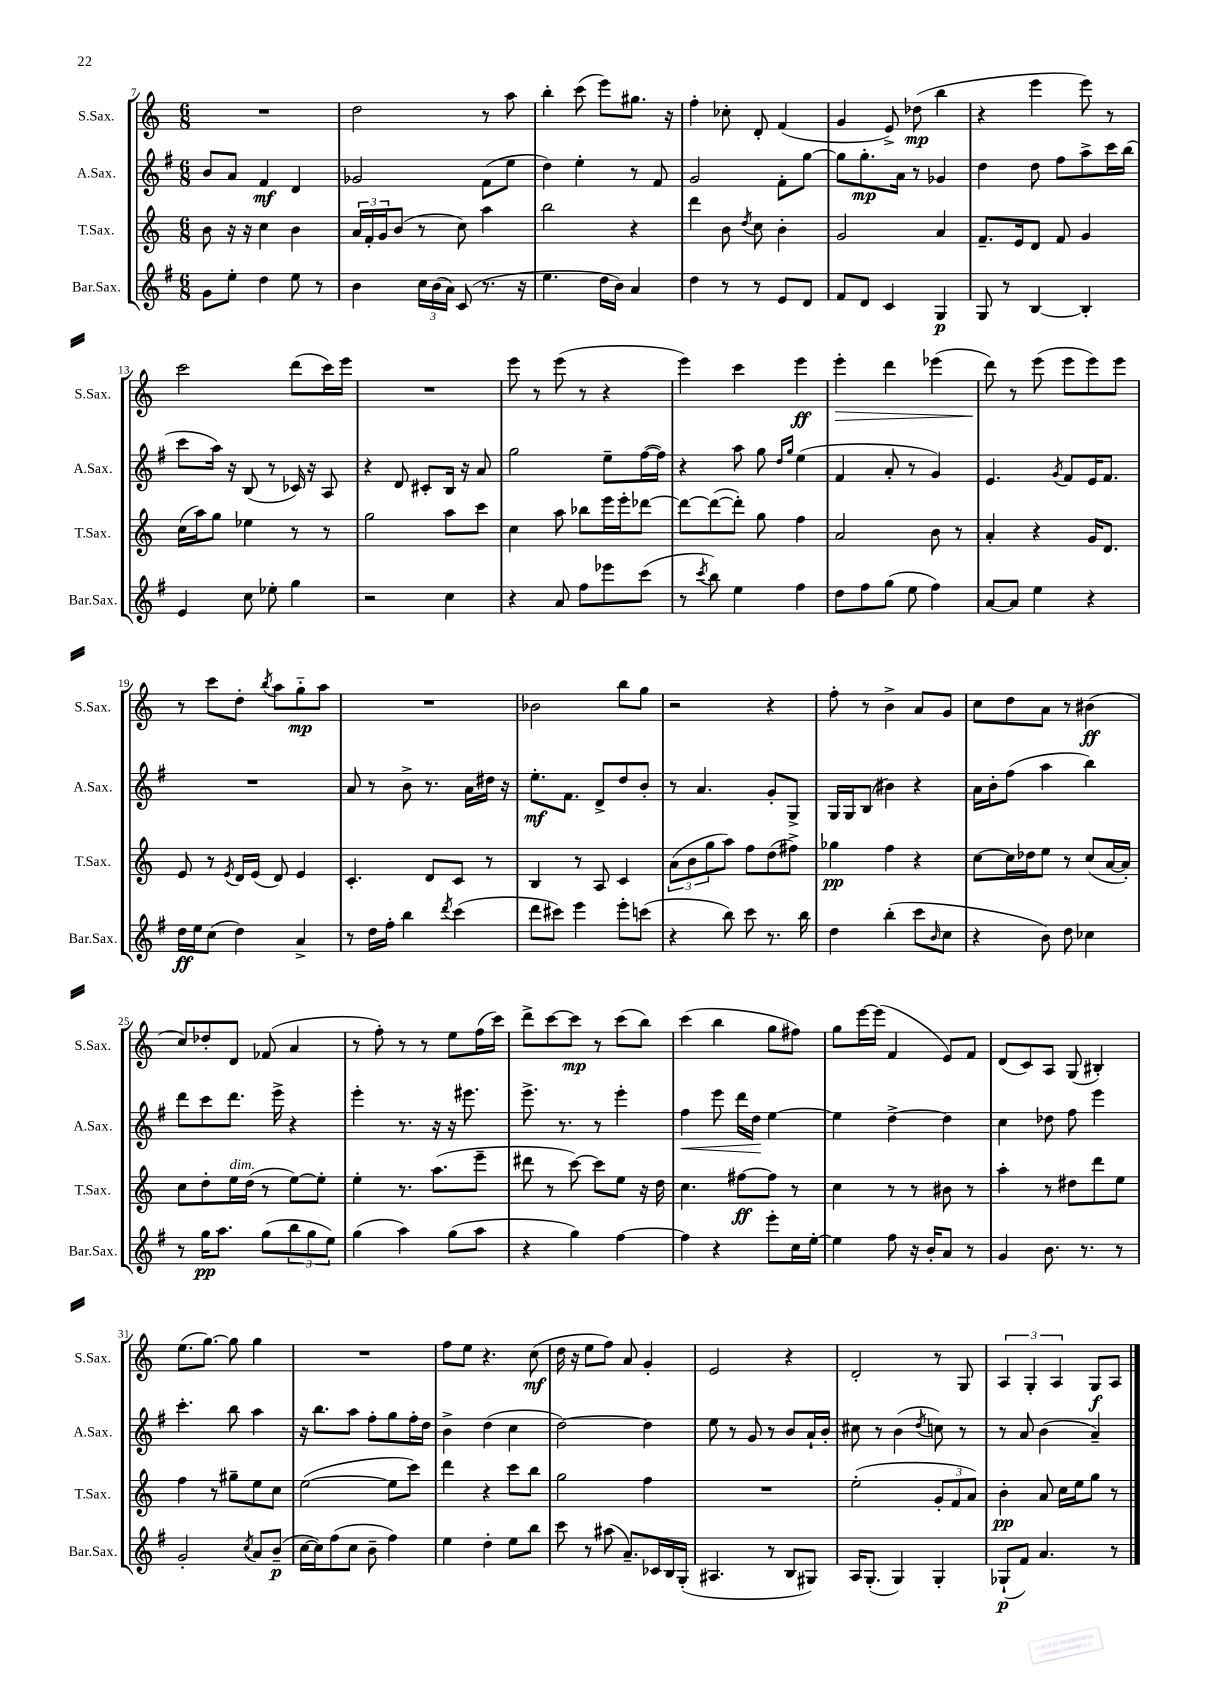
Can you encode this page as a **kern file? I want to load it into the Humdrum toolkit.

**kern	**dynam	**kern	**dynam	**kern	**dynam	**kern	**dynam
*part4	*part4	*part3	*part3	*part2	*part2	*part1	*part1
*staff4	*staff4	*staff3	*staff3	*staff2	*staff2	*staff1	*staff1
*I"Bar.Sax.	*	*I"T.Sax.	*	*I"A.Sax.	*	*I"S.Sax.	*
*I'Bar.Sax.	*	*I'T.Sax.	*	*I'A.Sax.	*	*I'S.Sax.	*
*clefG2	*	*clefG2	*	*clefG2	*	*clefG2	*
*k[f#]	*	*k[]	*	*k[f#]	*	*k[]	*
*M6/8	*	*M6/8	*	*M6/8	*	*M6/8	*
=7	=7	=7	=7	=7	=7	=7	=7
8g\L	.	8b\	.	8b/L	.	2.r	.
8ee'\J	.	16r	.	8a/J	.	.	.
.	.	16r	.	.	.	.	.
4dd\	.	4cc\	.	4f#/	mf	.	.
8ee\	.	4b\	.	4d/	.	.	.
8r	.	.	.	.	.	.	.
=8	=8	=8	=8	=8	=8	=8	=8
4b\	.	24a/LL	.	2g-X/	.	2dd\	.
.	.	24f'/	.	.	.	.	.
.	.	24g/J	.	.	.	.	.
.	.	(8b/J	.	.	.	.	.
24cc\LL	.	8r	.	.	.	.	.
(24b\	.	.	.	.	.	.	.
24a\JJ)	.	.	.	.	.	.	.
(8c/	.	8cc\)	.	.	.	.	.
8.r	.	4aa\	.	(8f#\L	.	8r	.
.	.	.	.	8ee\J	.	8aa\	.
16r	.	.	.	.	.	.	.
=9	=9	=9	=9	=9	=9	=9	=9
4.ee\	.	2bb\	.	4dd\)	.	4bb'\	.
.	.	.	.	4ee'\	.	(8ccc\	.
16dd\LL	.	.	.	.	.	8eee\L)	.
16b\JJ)	.	.	.	.	.	.	.
4a/	.	4r	.	8r	.	8.gg#X\J	.
.	.	.	.	8f#/	.	.	.
.	.	.	.	.	.	16r	.
=10	=10	=10	=10	=10	=10	=10	=10
4dd\	.	4ddd\	.	2g/	.	4ff'\	.
8r	.	8b\	.	.	.	8cc-X'\	.
.	.	8qdd/	.	.	.	.	.
8r	.	8cc\	.	.	.	8d'/	.
8e/L	.	4b'\	.	8f#'\L	.	(4f/	.
8d/J	.	.	.	[8gg\J	.	.	.
=11	=11	=11	=11	=11	=11	=11	=11
8f#/L	.	2g/	.	8gg\L]	.	4g/	.
8d/J	.	.	.	8.gg'\	mp	.	.
4c/	.	.	.	.	.	8e^/)	.
.	.	.	.	16a\Jk	.	.	.
.	.	.	.	8r	.	(8dd-X\	mp
4G/	p	4a/	.	4g-X/	.	4bb\	.
=12	=12	=12	=12	=12	=12	=12	=12
8G/	.	8.f~/L	.	4dd\	.	4r	.
8r	.	.	.	.	.	.	.
.	.	16e/k	.	.	.	.	.
[4B/	.	8d/J	.	8dd\	.	4eee\	.
.	.	8f/	.	8ff#\L	.	.	.
4B'/]	.	4g/	.	8aa^\	.	8eee\)	.
.	.	.	.	16ccc\L	.	8r	.
.	.	.	.	(16bb\JJ	.	.	.
!!LO:LB:g=z
=13	=13	=13	=13	=13	=13	=13	=13
4e/	.	(16cc\LL	.	8ccc\L	.	2ccc\	.
.	.	16aa\J)	.	.	.	.	.
.	.	8gg\J	.	16aa\Jk)	.	.	.
.	.	.	.	16r	.	.	.
8cc\	.	4ee-X\	.	(8B/	.	.	.
8ee-X'\	.	.	.	8r	.	.	.
4gg\	.	8r	.	16c-X/)	.	(8ddd\L	.
.	.	.	.	16r	.	.	.
.	.	8r	.	8A/	.	16ccc\L)	.
.	.	.	.	.	.	16eee\JJ	.
=14	=14	=14	=14	=14	=14	=14	=14
2r	.	2gg\	.	4r	.	2.r	.
.	.	.	.	8d/	.	.	.
.	.	.	.	8c#X'/L	.	.	.
4cc\	.	8aa\L	.	16B/Jk	.	.	.
.	.	.	.	16r	.	.	.
.	.	8ccc\J	.	8a/	.	.	.
=15	=15	=15	=15	=15	=15	=15	=15
4r	.	4cc\	.	2gg\	.	8eee\	.
.	.	.	.	.	.	8r	.
8a/	.	8aa\	.	.	.	(8eee\	.
8ff#\L	.	8bb-X\L	.	.	.	8r	.
8eee-X\	.	16eee\L	.	8ee~\L	.	4r	.
.	.	16eee'\J	.	.	.	.	.
(8ccc\J	.	[8ddd-X\J	.	([16ff#\L	.	.	.
.	.	.	.	16ff#\JJ])	.	.	.
=16	=16	=16	=16	=16	=16	=16	=16
8r	.	8ddd-\L_	.	4r	.	4eee\)	.
8qccc/	.	.	.	.	.	.	.
8bb\)	.	(8ddd-\_	.	.	.	.	.
4ee\	.	8ddd-'\J])	.	8aa\	.	4ccc\	.
.	.	8gg\	.	8gg\	.	.	.
.	.	.	.	16qqdd/LL	.	.	.
.	.	.	.	16qqgg/JJ	.	.	.
4ff#\	.	4ff\	.	(4ee\	.	4eee\	ff
=17	=17	=17	=17	=17	=17	=17	=17
!	!	!	!	!	!	!	!LO:HP:b
8dd\L	.	2a/	.	4f#/	.	4eee'\	>
8ff#\	.	.	.	.	.	.	.
(8gg\J	.	.	.	8a'/	.	4ddd\	.
8ee\	.	.	.	8r	.	.	.
4ff#\)	.	8b\	.	4g/)	.	(4eee-X\	.
.	.	8r	.	.	.	.	.
=18	=18	=18	=18	=18	=18	=18	=18
[8a/L	.	4a'/	.	4.e/	.	8ddd\)	.
8a/J]	.	.	.	.	.	8r	]
4ee\	.	4r	.	.	.	(8eee\	.
.	.	.	.	8qg/	.	.	.
.	.	.	.	8f#/L	.	8eee\L	.
4r	.	16g/KL	.	16e/K	.	8eee\)	.
.	.	8.d/J	.	8.f#/J	.	.	.
.	.	.	.	.	.	8eee\J	.
!!LO:LB:g=z
=19	=19	=19	=19	=19	=19	=19	=19
16dd\LL	ff	8e/	.	2.r	.	8r	.
16ee\J	.	.	.	.	.	.	.
(8cc\J	.	8r	.	.	.	8ccc\L	.
.	.	8qe/	.	.	.	.	.
4dd\)	.	16d/LL	.	.	.	8dd'\J	.
.	.	(16e/JJ	.	.	.	.	.
.	.	.	.	.	.	8qbb/	.
.	.	8d/)	.	.	.	8aa\L	.
4a^/	.	4e/	.	.	.	8gg\	mp
.	.	.	.	.	.	8aa\J	.
=20	=20	=20	=20	=20	=20	=20	=20
8r	.	4.c'/	.	8a/	.	2.r	.
16dd\LL	.	.	.	8r	.	.	.
16ff#'\JJ	.	.	.	.	.	.	.
4bb\	.	.	.	8b^\	.	.	.
.	.	8d/L	.	8.r	.	.	.
8qddd/	.	.	.	.	.	.	.
(4ccc\	.	8c/J	.	.	.	.	.
.	.	.	.	16a\LL	.	.	.
.	.	8r	.	16dd#X\JJ	.	.	.
.	.	.	.	16r	.	.	.
=21	=21	=21	=21	=21	=21	=21	=21
8ddd\L	.	4B/	.	8.ee'\L	mf	2b-X\	.
8ccc#X\J)	.	.	.	.	.	.	.
.	.	.	.	8.f#\J	.	.	.
4eee\	.	8r	.	.	.	.	.
.	.	8A/	.	8d^/L	.	.	.
8eee'\L	.	4c/	.	8dd/	.	8bb\L	.
(8cccn\J	.	.	.	8b'/J	.	8gg\J	.
=22	=22	=22	=22	=22	=22	=22	=22
4r	.	(12a\L	.	8r	.	2r	.
.	.	12b\	.	.	.	.	.
.	.	.	.	4.a/	.	.	.
.	.	12gg\	.	.	.	.	.
8bb\)	.	8aa\J)	.	.	.	.	.
8ccc\	.	8ff\L	.	.	.	.	.
8.r	.	(8dd\	.	8g'/L	.	4r	.
.	.	8ff#X^\J)	.	8G^/J	.	.	.
16bb\	.	.	.	.	.	.	.
=23	=23	=23	=23	=23	=23	=23	=23
4dd\	.	4gg-X\	pp	16G/LL	.	8ff'\	.
.	.	.	.	16G/J	.	.	.
.	.	.	.	(8B/J	.	8r	.
(4bb'\	.	4ff\	.	4b#X\)	.	4b^\	.
8ccc\L	.	4r	.	4r	.	8a/L	.
16qqb/	.	.	.	.	.	.	.
8cc\J	.	.	.	.	.	8g/J	.
=24	=24	=24	=24	=24	=24	=24	=24
4r	.	[8cc\L	.	16a\LL	.	8cc\L	.
.	.	.	.	16b'\J	.	.	.
.	.	16cc\L]	.	(8ff#\J	.	8dd\	.
.	.	16dd-X\J	.	.	.	.	.
8b\)	.	8ee\J	.	4aa\	.	8a\J	.
8dd\	.	8r	.	.	.	8r	.
4cc-X\	.	(8cc/L	.	4bb\)	.	(4b#X\	ff
.	.	[16a/L	.	.	.	.	.
.	.	16a'/JJ])	.	.	.	.	.
!!LO:LB:g=z
=25	=25	=25	=25	=25	=25	=25	=25
8r	.	8cc\L	.	8ddd\L	.	8cc/L)	.
16gg\KL	pp	8dd'\	.	8ccc\	.	8dd-X'/	.
8.aa\J	.	.	.	.	.	.	.
!	!	!LO:TX:a:i:t=dim.	!	!	!	!	!
.	.	16ee\L	.	8.ddd\J	.	8d/J	.
.	.	(16dd\JJ	.	.	.	.	.
(8gg\L	.	8r	.	.	.	(8f-X/	.
.	.	.	.	16eee^\	.	.	.
12bb\	.	[8ee\L)	.	4r	.	4a/	.
12gg\	.	.	.	.	.	.	.
.	.	8ee'\J]	.	.	.	.	.
12ee\J)	.	.	.	.	.	.	.
=26	=26	=26	=26	=26	=26	=26	=26
(4gg\	.	4ee'\	.	4eee'\	.	8r	.
.	.	.	.	.	.	8ff'\)	.
4aa\)	.	8.r	.	8.r	.	8r	.
.	.	.	.	.	.	8r	.
.	.	(8.aa\L	.	16r	.	.	.
(8gg\L	.	.	.	16r	.	8ee\L	.
.	.	.	.	8.eee#X\	.	.	.
8aa\J	.	8eee~\J	.	.	.	(16ff\L	.
.	.	.	.	.	.	16ccc\JJ)	.
=27	=27	=27	=27	=27	=27	=27	=27
4r	.	8ddd#X\	.	8.eee^\	.	8ddd^\L	.
.	.	8r	.	.	.	[8ccc\	.
.	.	.	.	8.r	.	.	.
4gg\)	.	[8ccc\)	.	.	.	8ccc\J]	mp
.	.	8ccc\L]	.	8r	.	8r	.
[4ff#\	.	8ee\J	.	4eee'\	.	(8ccc\L	.
.	.	16r	.	.	.	8bb\J)	.
.	.	16dd\	.	.	.	.	.
=28	=28	=28	=28	=28	=28	=28	=28
!	!	!	!	!	!LO:HP:b	!	!
4ff#\]	.	4.cc\	.	4ff#\	<	(4ccc\	.
4r	.	.	.	8eee\	.	4bb\	.
.	.	[8ff#X\L	ff	16ddd\LL	.	.	.
.	.	.	.	16dd\JJ	.	.	.
8eee'\L	.	8ff#\J]	.	[4ee\	[	8gg\L	.
16cc\L	.	8r	.	.	.	8ff#X\J)	.
[16ee'\JJ	.	.	.	.	.	.	.
=29	=29	=29	=29	=29	=29	=29	=29
4ee\]	.	4cc\	.	4ee\]	.	8gg\L	.
.	.	.	.	.	.	[16eee\L	.
.	.	.	.	.	.	(16eee\JJ]	.
8ff#\	.	8r	.	[4dd^\	.	4f/	.
16r	.	8r	.	.	.	.	.
16b'/KL	.	.	.	.	.	.	.
8a/J	.	8b#X\	.	4dd\]	.	8e/L)	.
8r	.	8r	.	.	.	8f/J	.
=30	=30	=30	=30	=30	=30	=30	=30
4g/	.	4aa'\	.	4cc\	.	(8d/L	.
.	.	.	.	.	.	8c/)	.
8.b\	.	8r	.	8dd-X\	.	8A/J	.
.	.	8dd#X\L	.	8ff#\	.	(8G/	.
8.r	.	.	.	.	.	.	.
.	.	8ddd\	.	4eee\	.	4B#X'/)	.
8r	.	8ee\J	.	.	.	.	.
!!LO:LB:g=z
=31	=31	=31	=31	=31	=31	=31	=31
2g'/	.	4ff\	.	4.ccc'\	.	(8.ee\L	.
.	.	.	.	.	.	[8.gg\J)	.
.	.	8r	.	.	.	.	.
.	.	8gg#X~\L	.	8bb\	.	8gg\]	.
8qcc/	.	.	.	.	.	.	.
8a/L	.	8ee\	.	4aa\	.	4gg\	.
(8b~/J	p	8cc\J	.	.	.	.	.
=32	=32	=32	=32	=32	=32	=32	=32
[16cc\LL	.	([2ee\	.	16r	.	2.r	.
16cc\J])	.	.	.	8.bb\L	.	.	.
(8ff#\	.	.	.	.	.	.	.
8cc\J	.	.	.	8aa\J	.	.	.
8b~\	.	.	.	8ff#'\L	.	.	.
4ff#\)	.	8ee\L]	.	8gg\	.	.	.
.	.	8ccc\J)	.	16ff#'\L	.	.	.
.	.	.	.	16dd\JJ	.	.	.
=33	=33	=33	=33	=33	=33	=33	=33
4ee\	.	4ddd\	.	4b^\	.	8ff\L	.
.	.	.	.	.	.	8ee\J	.
4dd'\	.	4r	.	(4dd\	.	4.r	.
8ee\L	.	8ccc\L	.	4cc\	.	.	.
8bb\J	.	8bb\J	.	.	.	(8cc\	mf
=34	=34	=34	=34	=34	=34	=34	=34
8ccc\	.	2gg\	.	[2dd\)	.	16dd\	.
.	.	.	.	.	.	16r	.
8r	.	.	.	.	.	8ee\L	.
(8aa#X\	.	.	.	.	.	8ff\J)	.
8.a~/L)	.	.	.	.	.	8a/	.
.	.	4ff\	.	4dd\]	.	4g'/	.
16c-X/L	.	.	.	.	.	.	.
16B/	.	.	.	.	.	.	.
(16G'/JJ	.	.	.	.	.	.	.
=35	=35	=35	=35	=35	=35	=35	=35
4.A#X/	.	2.r	.	8ee\	.	2e/	.
.	.	.	.	8r	.	.	.
.	.	.	.	8g/	.	.	.
8r	.	.	.	8r	.	.	.
8B/L	.	.	.	8b/L	.	4r	.
8G#X/J)	.	.	.	16a`/L	.	.	.
.	.	.	.	16b'/JJ	.	.	.
=36	=36	=36	=36	=36	=36	=36	=36
16A/KL	.	(2ee'\	.	8cc#X\	.	2d'/	.
(8.G'/J	.	.	.	.	.	.	.
.	.	.	.	8r	.	.	.
4G/)	.	.	.	(4b\	.	.	.
.	.	.	.	8qdd/	.	.	.
4G'/	.	12g'/L	.	8ccn\)	.	8r	.
.	.	12f/	.	.	.	.	.
.	.	.	.	8r	.	8G/	.
.	.	12a/J)	.	.	.	.	.
=37	=37	=37	=37	=37	=37	=37	=37
(8G-X`/L	p	4b'\	pp	8r	.	6A/	.
8f#/J)	.	.	.	8a/	.	.	.
.	.	.	.	.	.	6G'/	.
4.a/	.	8a/	.	(4b\	.	.	.
.	.	.	.	.	.	6A/	.
.	.	16cc\LL	.	.	.	.	.
.	.	16ee\J	.	.	.	.	.
.	.	8gg\J	.	4a~/)	.	8G/L	f
8r	.	8r	.	.	.	8A/J	.
==	==	==	==	==	==	==	==
*-	*-	*-	*-	*-	*-	*-	*-
